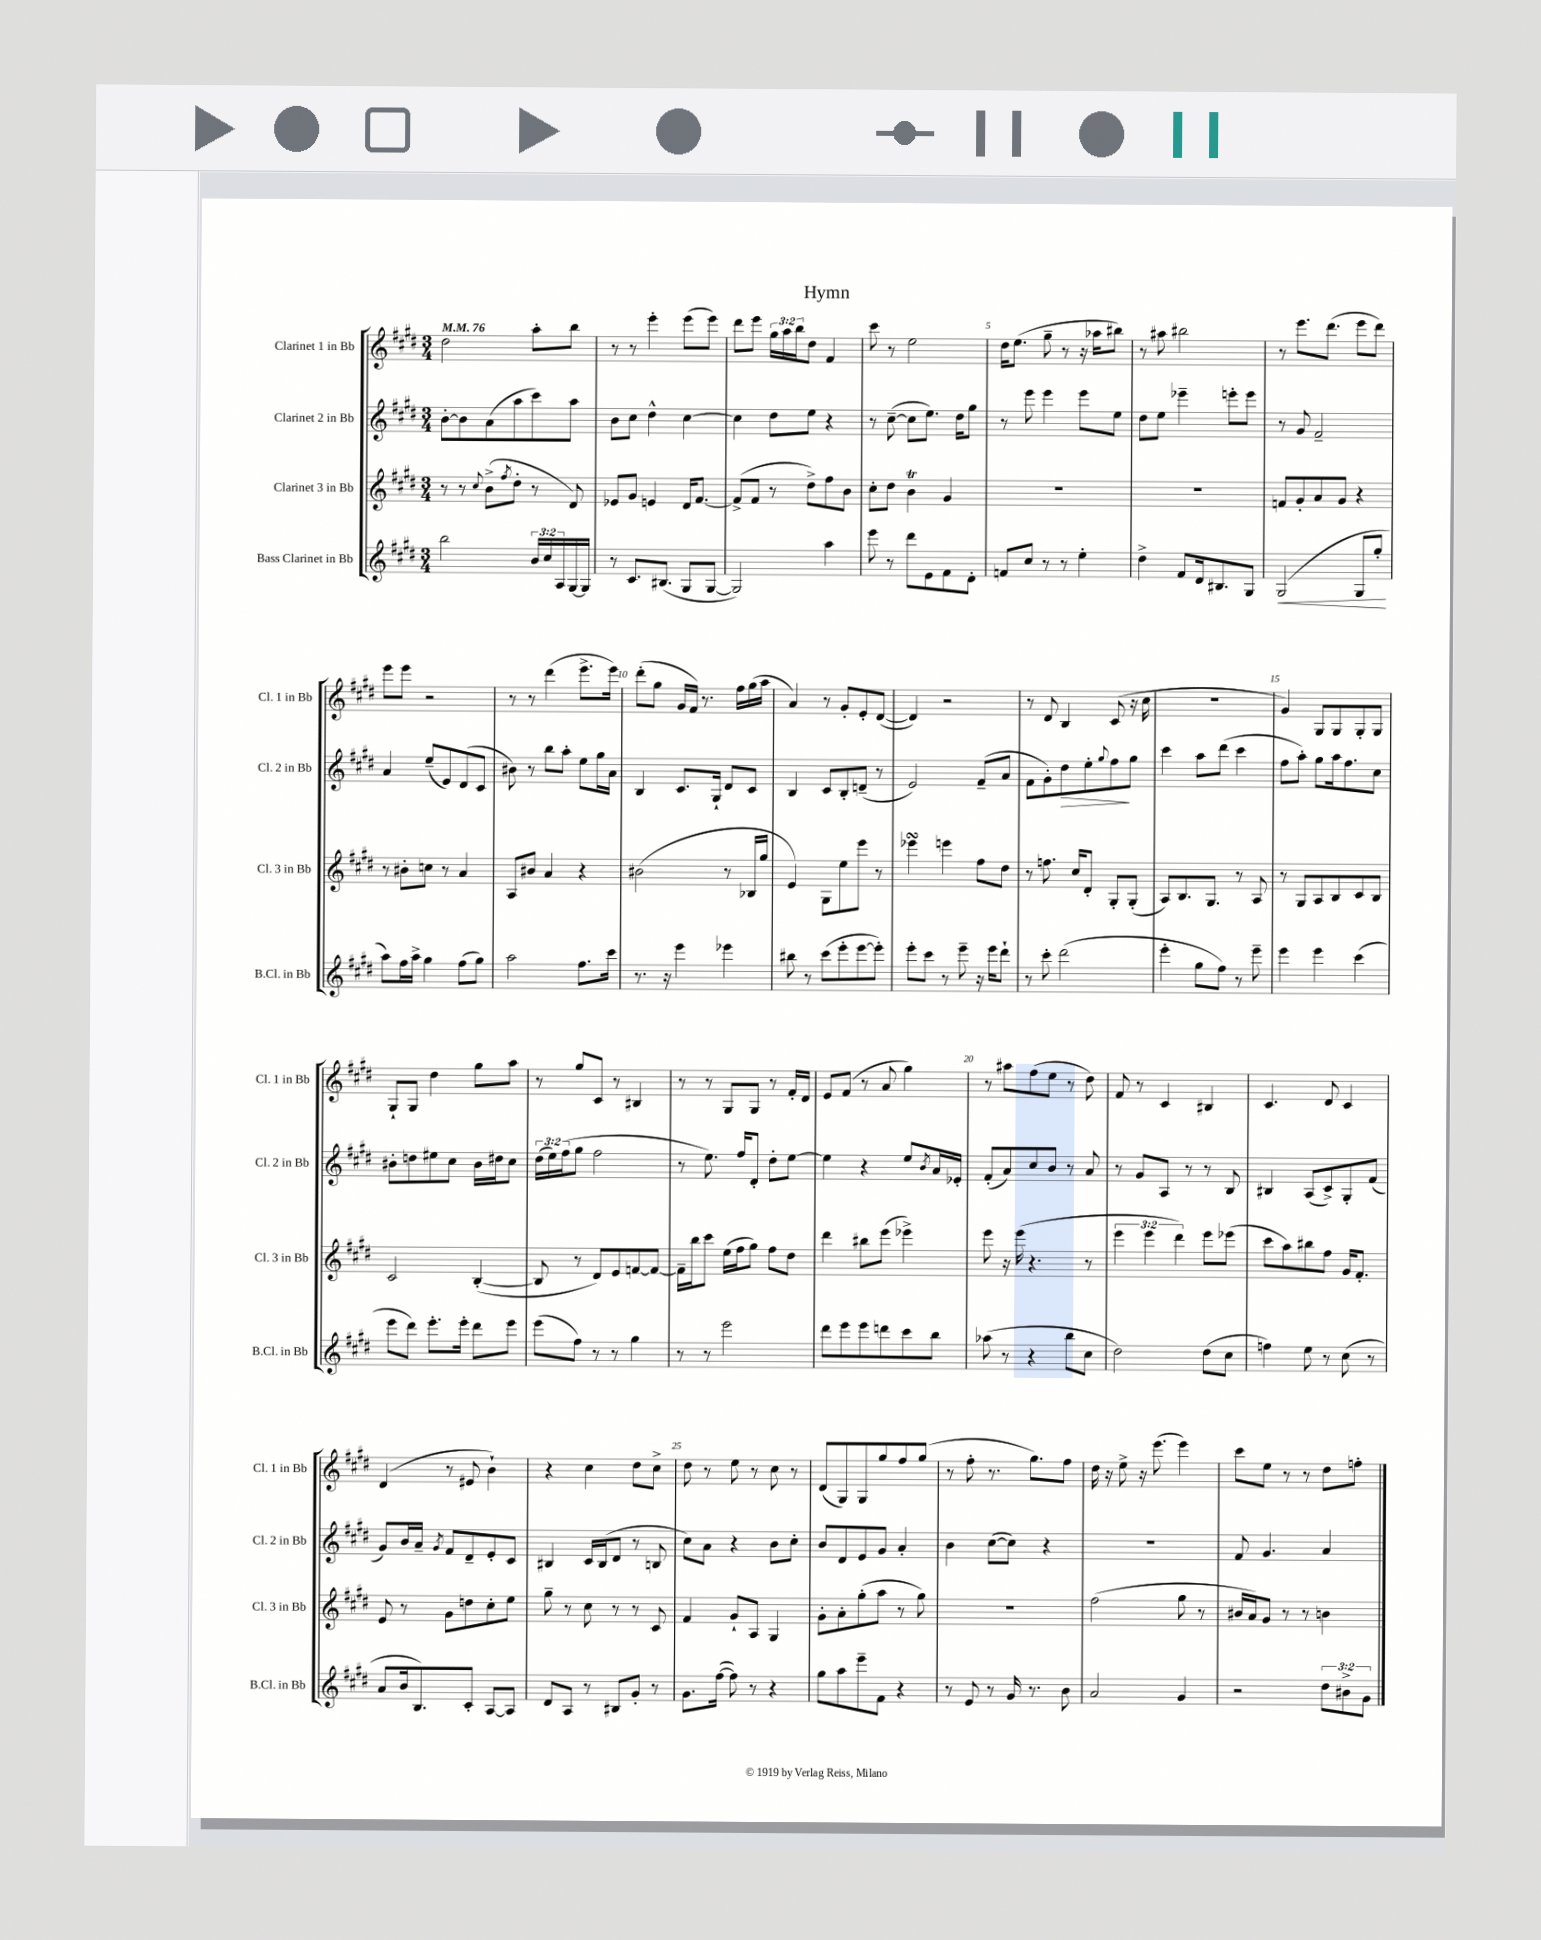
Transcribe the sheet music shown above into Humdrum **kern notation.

**kern	**dynam	**kern	**kern	**dynam	**kern
*part4	*part4	*part3	*part2	*part2	*part1
*staff4	*staff4	*staff3	*staff2	*staff2	*staff1
*I"Bass Clarinet in Bb	*	*I"Clarinet 3 in Bb	*I"Clarinet 2 in Bb	*	*I"Clarinet 1 in Bb
*I'B.Cl. in Bb	*	*I'Cl. 3 in Bb	*I'Cl. 2 in Bb	*	*I'Cl. 1 in Bb
*clefG2	*	*clefG2	*clefG2	*	*clefG2
*k[f#c#g#d#]	*	*k[f#c#g#d#]	*k[f#c#g#d#]	*	*k[f#c#g#d#]
*M3/4	*	*M3/4	*M3/4	*	*M3/4
*MM76	*	*MM76	*MM76	*	*MM76
=1	=1	=1	=1	=1	=1
2bb\	.	8r	[8b'\L	.	2dd#\
.	.	8r	8b\]	.	.
.	.	8qqcc#/	.	.	.
.	.	(8b^\L	(8a\	.	.
.	.	8qff#/	.	.	.
.	.	8dd#'\J	8aa\	.	.
24b/LL	.	8r	8ccc#\)	.	8aa'\L
24cc#/	.	.	.	.	.
24A/	.	.	.	.	.
[16G#/	.	8d#/)	8aa\J	.	8bb\J
16G#/JJ]	.	.	.	.	.
=2	=2	=2	=2	=2	=2
8r	.	8e-X/L	8b\L	.	8r
8.c#/L	.	8g#/J	8cc#\J	.	8r
.	.	4en/	4dd#^^\	.	4eee'\
(8.B#X/J	.	.	.	.	.
8G#/L	.	16d#/KL	[4cc#\	.	(8eee\L
.	.	[8.f#/J	.	.	.
[8G#/J	.	.	.	.	8eee\J)
=3	=3	=3	=3	=3	=3
2G#/])	.	(8f#^/L]	4cc#\]	.	8ddd#\L
.	.	8f#/J	.	.	8eee\J
.	.	8r	8dd#\L	.	24gg#\LL
.	.	.	.	.	24aa\
.	.	.	.	.	24bb\J
.	.	8dd#^\L)	8ee\J	.	8dd#\J
4aa\	.	8ff#\	4r	.	4f#/
.	.	8b\J	.	.	.
=4	=4	=4	=4	=4	=4
8eee\	.	8cc#'\L	8r	.	8ccc#\
8r	.	8dd#\J	([8cc#~\	.	8r
8ddd#\L	.	4bT\	8cc#\L]	.	2ee\
8e\	.	.	8.ee\J)	.	.
8f#\	.	4g#/	.	.	.
.	.	.	16dd#\KL	.	.
8d#'\J	.	.	8gg#\J	.	.
=5	=5	=5	=5	=5	=5
8fn/L	.	2.r	8r	.	16dd#\KL
.	.	.	.	.	(8.ee\J
8cc#/J	.	.	8eee\	.	.
8r	.	.	4eee\	.	8gg#~\
8r	.	.	.	.	8r
4ee'\	.	.	8eee\L	.	16r
.	.	.	.	.	16aa-X\KL
.	.	.	8ee\J	.	8bb#X\J)
=6	=6	=6	=6	=6	=6
4dd#^\	.	2.r	8dd#\L	.	8r
.	.	.	8ee\J	.	8aa#X\
8f#/L	.	.	4eee-X~\	.	2bb#X\
16d#/k	.	.	.	.	.
8.B#X/	.	.	.	.	.
.	.	.	8eeen'\L	.	.
8G#/J	.	.	8eee\J	.	.
=7	=7	=7	=7	=7	=7
!	!LO:HP:b	!	!	!	!
(2G#/	<	8fn/L	8r	.	8r
.	.	8g#'/	8g#/	.	8.eee\L
.	.	8a/	2f#~/	.	.
.	.	.	.	.	(8.ddd#\J
.	.	8g#/J	.	.	.
8G#/L	.	4r	.	.	8eee\L
8gg#'/J	.	.	.	.	8ddd#\J)
.	[	.	.	.	.
!!LO:LB:g=z
=8	=8	=8	=8	=8	=8
8aa\L)	.	8r	4a/	.	8eee\L
16ff#\L	.	8b#X'\L	.	.	8eee\J
16aa^\JJ	.	.	.	.	.
4gg#\	.	8ccn\J	(8ee~/L	.	2r
.	.	8r	8e/)	.	.
(8ff#\L	.	4a/	(8d#/	.	.
8gg#\J)	.	.	8c#/J	.	.
=9	=9	=9	=9	=9	=9
2aa\	.	8A/L	8b#X\)	.	8r
.	.	8b#X/J	8r	.	8r
.	.	4a/	8bb\L	.	(4ddd#\
.	.	.	8aa'\J	.	.
8.ff#\L	.	4r	8ee\L	.	8.eee^\L
.	.	.	16gg#\L	.	.
16ccc#\Jk	.	.	16a\JJ	.	16eee\Jk)
=10	=10	=10	=10	=10	=10
8.r	.	(2b#X\	4B/	.	(8ddd#'\L
.	.	.	.	.	8gg#\J
16r	.	.	.	.	.
4eee\	.	.	8.c#/L	.	16g#/LL
.	.	.	.	.	16f#/JJ)
.	.	.	.	.	8.r
.	.	.	16G#`/Jk	.	.
4eee-X\	.	8r	8d#/L	.	.
.	.	.	.	.	16ff#\LL
.	.	16B-X/LL	8c#/J	.	(16gg#\
.	.	16gg#/JJ	.	.	16aa\JJ
=11	=11	=11	=11	=11	=11
8bb#X\	.	4e/)	4B/	.	4a/)
8r	.	.	.	.	.
(8ccc#\L	.	8G#\L	8c#/L	.	8r
8eee'\	.	8ee\	8B'/	.	8g#'/L
[8eee\	.	8eee\J	(8dn~/J	.	8e'/
8eee'\J])	.	8r	8r	.	([8d#/J
=12	=12	=12	=12	=12	=12
8eee'\L	.	4eee-XsSSs\	2e/)	.	4d#/])
8ccc#\J	.	.	.	.	.
8r	.	4eeen\	.	.	2r
8eee~\	.	.	.	.	.
16r	.	8ff#\L	(8f#~/L	.	.
16eee\KL	.	.	.	.	.
8ddd#`\J	.	8dd#\J	8a/J	.	.
=13	=13	=13	=13	=13	=13
8r	.	8r	8f#\L	.	8r
8ccc#'\	.	8.ffn\	8g#'\)	.	8d#/
!	!	!	!	!LO:HP:b	!
(2ddd#\	.	.	8dd#\	>	4B/
.	.	16cc#/KL	.	.	.
.	.	8d#'/J	8ee'\	.	.
.	.	.	8qqgg#/	.	.
.	.	8G#'/L	8ff#\	.	(8c#/
.	.	(8G#'/J	8gg#\J	]	16r
.	.	.	.	.	16cc#\
=14	=14	=14	=14	=14	=14
4eee'\	.	8A/L)	4ccc#\	.	2.r
.	.	8.B/	.	.	.
8gg#\L	.	.	8aa\L	.	.
.	.	8.G#/J	.	.	.
8ff#\J)	.	.	(8ddd#\J	.	.
8r	.	8r	4ccc#\	.	.
8eee~\	.	8A/	.	.	.
=15	=15	=15	=15	=15	=15
4eee\	.	8r	8ff#\L	.	4g#/)
.	.	8G#/L	8aa'\J)	.	.
4eee\	.	8A/	8gg#\L	.	8G#/L
.	.	8B/	16aa\k	.	8G#/
.	.	.	8.ff#\	.	.
(4ccc#\	.	8c#/	.	.	8G#'/
.	.	8B/J	8cc#\J	.	8G#/J
!!LO:LB:g=z
=16	=16	=16	=16	=16	=16
8eee\L	.	2c#/	8b#X'\L	.	8G#`/L
8ddd#\J)	.	.	8ddn\	.	8G#/J
8.eee'\L	.	.	8ee#X\	.	4dd#\
.	.	.	8cc#\J	.	.
16eee'\Jk	.	.	.	.	.
8ddd#\L	.	([4B'/	16b#\LL	.	8gg#\L
.	.	.	16dd#X\J	.	.
8eee\J	.	.	8cc#\J	.	8aa\J
=17	=17	=17	=17	=17	=17
(8eee\L	.	8B/]	(24dd#\LL	.	8r
.	.	.	24ee\)	.	.
.	.	.	(24ff#\J	.	.
8ff#\J)	.	8r	8gg#\J	.	8gg#/L
8r	.	8d#/L)	2ff#\	.	8c#/J
8r	.	8e/	.	.	8r
4gg#\	.	[8fn/	.	.	4B#X/
.	.	8f/J_	.	.	.
=18	=18	=18	=18	=18	=18
8r	.	16f~\LL]	8r	.	8r
.	.	16bb\J	.	.	.
8r	.	8ccc#\J	8.ee\)	.	8r
2eee\	.	(16ee\LL	.	.	8G#/L
.	.	16ff#\J	16ff#/KL	.	.
.	.	8gg#\J)	8d#'/J	.	8G#/J
.	.	8ff#\L	8dd#'\L	.	8r
.	.	8dd#\J	[8ee\J	.	16f#'/LL
.	.	.	.	.	16d#/JJ
=19	=19	=19	=19	=19	=19
8ddd#\L	.	4ddd#\	4ee\]	.	8e/L
8eee\	.	.	.	.	(8f#/J
8eee\	.	8bb#X\L	4r	.	8r
8dddn\	.	(8eee\J	.	.	8a/
8ccc#\	.	4eee-X^\)	8ee/L	.	4gg#\)
.	.	.	8qb/	.	.
8bb\J	.	.	16a/L	.	.
.	.	.	16e-X'/JJ	.	.
=20	=20	=20	=20	=20	=20
(8aa-X\	.	8eee\	(8f#'/L	.	8r
8r	.	16r	8a/)	.	8aa#X\L
.	.	(16eee\	.	.	.
4r	.	4.r	8cc#/	.	(8ff#\
.	.	.	8b/J	.	8ee\J
8bb\L	.	.	8r	.	8r
8cc#\J	.	8r	8a/	.	8dd#\)
=21	=21	=21	=21	=21	=21
2dd#\)	.	6eee\	8r	.	8f#/
.	.	.	8g#/L	.	8r
.	.	6eee\	.	.	.
.	.	.	8A/J	.	4c#/
.	.	6ddd#\)	.	.	.
.	.	.	8r	.	.
(8dd#\L	.	8eee\L	8r	.	4B#X/
8cc#\J	.	(8eee-X\J	8B/	.	.
=22	=22	=22	=22	=22	=22
4ffn\)	.	8ccc#\L	4B#X/	.	4.c#/
.	.	8aa\)	.	.	.
8ee\	.	8bb#X\	(8A/L	.	.
8r	.	8ff#\J	8c#^/)	.	8d#/
(8cc#\	.	16g#/KL	8G#'/	.	4c#/
.	.	8.f#'/J	.	.	.
8r	.	.	(8f#/J	.	.
!!LO:LB:g=z
=23	=23	=23	=23	=23	=23
8a/L	.	8e/	8g#/L)	.	(4d#/
16b/k	.	8r	16b/L	.	.
8.B/)	.	.	16a~/JJ	.	.
.	.	.	8qg#/	.	.
.	.	8g#\L	8f#/L	.	8r
8c#'/J	.	8ddn\	8d#~/	.	8e#X/
[8A/L	.	8cc#'\	8e'/	.	4b`\)
8A/J]	.	8ee\J	8c#/J	.	.
=24	=24	=24	=24	=24	=24
8d#/L	.	8gg#~\	4B#X/	.	4r
8A/J	.	8r	.	.	.
8r	.	8cc#\	16c#/LL	.	4cc#\
.	.	.	(16B#/J	.	.
8B#X/L	.	8r	8d#/J	.	.
8g#'/J	.	8r	8r	.	8dd#\L
8r	.	8c#/	8Bn/	.	8cc#^\J
=25	=25	=25	=25	=25	=25
8.g#\L	.	4f#/	8cc#\L)	.	8dd#\
.	.	.	8a\J	.	8r
([16ff#\Jk	.	.	.	.	.
8ff#\])	.	8g#`/L	4r	.	8ee\
8r	.	8A/J	.	.	8r
4r	.	4G#/	8b\L	.	8cc#\
.	.	.	8cc#'\J	.	8r
=26	=26	=26	=26	=26	=26
8gg#\L	.	8g#'\L	8b/L	.	(8d#/L
8aa\	.	8a'\	8d#/	.	8G#/)
8eee~\	.	(8gg#'\	8e/	.	8G#/
8f#\J	.	8aa\J	8g#/J	.	8gg#/
4r	.	8r	4a'/	.	8ff#/
.	.	8gg#\)	.	.	(8gg#/J
=27	=27	=27	=27	=27	=27
8r	.	2.r	4b\	.	8r
8e/	.	.	.	.	8ff#'\
8r	.	.	([8cc#\L	.	8.r
16g#/	.	.	8cc#\J])	.	.
8.r	.	.	.	.	8.gg#\L)
.	.	.	4r	.	.
8b\	.	.	.	.	8ff#\J
=28	=28	=28	=28	=28	=28
2a/	.	(2ff#\	2.r	.	16dd#\
.	.	.	.	.	16r
.	.	.	.	.	8ee^\
.	.	.	.	.	16r
.	.	.	.	.	(8.eee\
4g#/	.	8gg#\	.	.	4eee\)
.	.	8r	.	.	.
=29	=29	=29	=29	=29	=29
2r	.	16b#X/LL	8f#/	.	8ccc#\L
.	.	16a/J)	.	.	.
.	.	8g#/J	4.g#/	.	8ee\J
.	.	8r	.	.	8r
.	.	8r	.	.	8r
12dd#\L	.	4bn\	4a/	.	8dd#\L
12b#X^\	.	.	.	.	.
.	.	.	.	.	8ffn'\J
12g#\J	.	.	.	.	.
==	==	==	==	==	==
*-	*-	*-	*-	*-	*-
